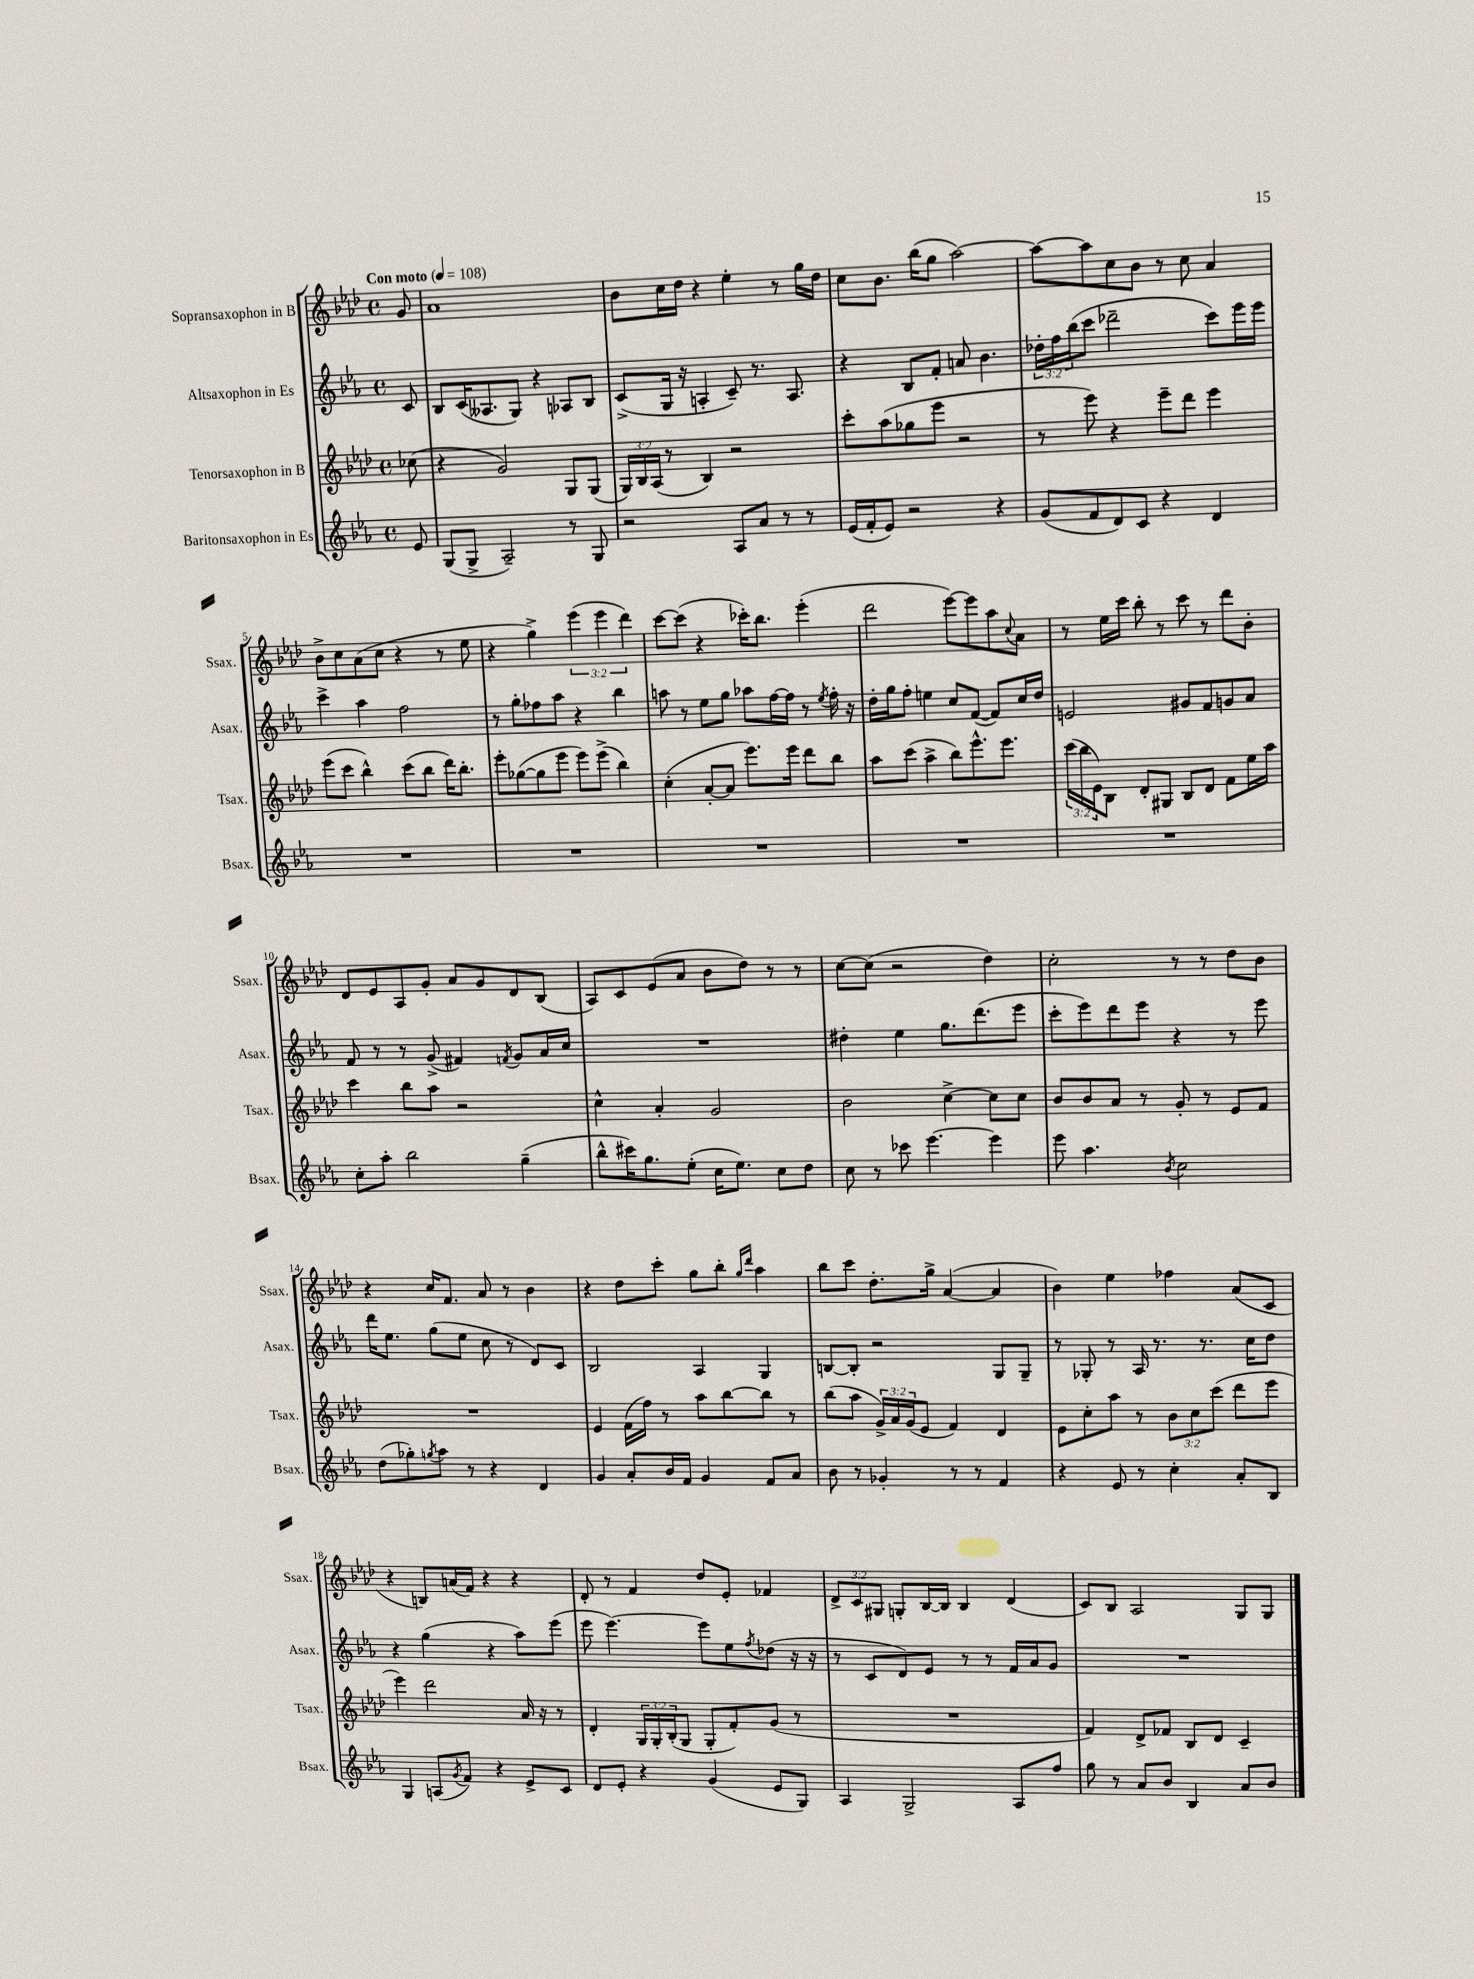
<<
\new StaffGroup <<
\new Staff = "s0" \with { instrumentName = "Sopransaxophon in B" shortInstrumentName = "Ssax." } {
    \clef treble \key aes \major \defaultTimeSignature \time 4/4 \override Staff.TupletNumber.text = #tuplet-number::calc-fraction-text \partial 8 \tempo "Con moto" 4 = 108
    g'8 |
    aes'1 |
    bes'8 c''16 des''16 r4 ees''4-. r8 g''16 des''16 |
    c''8 bes'8. bes''16( g''8 aes''2~) |
    aes''8~ aes''8 c''8 bes'8 r8 c''8 aes'4 |
    bes'8-> c''8 aes'8( c''8 r4 r8 ees''8 |
    r4 g''4->) \tuplet 3/2 { ees'''4( ees'''4 des'''4) } |
    c'''8~ c'''8( r4 ces'''16-.) bes''8. ees'''4-.( |
    des'''2 ees'''8~) ees'''8 aes''8 \appoggiatura { c''8 } aes'8 |
    r8 ees''16 c'''16 bes''8-. r8 c'''8 r8 des'''8 bes'8-. |
    des'8 ees'8 aes8 g'8-. aes'8 g'8 des'8 bes8( |
    aes8) c'8 ees'8( aes'8 bes'8 des''8) r8 r8 |
    c''8~ c''8( r2 des''4) |
    c''2-. r8 r8 des''8 bes'8 |
    r4 c''16 f'8. aes'8 r8 bes'4 |
    r4 des''8 c'''8-. g''8 bes''8-. \grace { g''16 des'''16 } aes''4 |
    bes''8 c'''8 des''8.-. g''16-> aes'4~( aes'4 |
    bes'4) ees''4 fes''4 aes'8( c'8 |
    r4 b8) a'16( f'16) r4 r4 |
    des'8-. r8 f'4 des''8 ees'8-. fes'4 |
    \tuplet 3/2 { des'8-> c'8 gis8 } g8-. bes16~ bes16 bes4 des'4( |
    c'8) bes8 aes2 g8 g8 \bar "|." |
}
\new Staff = "s1" \with { instrumentName = "Altsaxophon in Es" shortInstrumentName = "Asax." } {
    \clef treble \key ees \major \defaultTimeSignature \time 4/4 \override Staff.TupletNumber.text = #tuplet-number::calc-fraction-text \partial 8
    c'8 |
    bes8 c'16( aeses8. g8) r4 aes8 bes8 |
    c'8->( g16 r16 a4-. c'8--) r8. a8. |
    r4 bes8 f'8-. a'8 bes'4. |
    \tuplet 3/2 { des''16-. f''16 bes''16( } c'''8 des'''2-- c'''8) ees'''16 ees'''16 |
    c'''4-> aes''4 f''2 |
    r8 g''8-. fes''8 aes''8 r4 bes''4 |
    a''8 r8 ees''8 g''8 aes''8 f''16~ f''16 r8 \acciaccatura { ees''8 } f''16-. r16 |
    d''16-. g''16 f''8-. e''4 c''8 f'8~( f'8) c''16 d''16 |
    e'2 gis'8 f'8 g'8 aes'8 |
    f'8 r8 r8 g'8->( fis'4) \acciaccatura { f'8 } g'8 aes'16 c''16 |
    R1 |
    dis''4-. ees''4 g''8. d'''8.( ees'''8 |
    c'''8-. ees'''8) d'''8 ees'''8 r4 r8 ees'''8 |
    d'''16 ees''8. g''8( ees''8 c''8 r8 d'8) c'8 |
    bes2 aes4 g4 |
    b8~ b8-. r2 g8 g8-- |
    r8 ges8-. r8 aes16 r8. r8. c''16 d''8 |
    r4 g''4( r4 aes''8) ees'''8( |
    ees'''8 ees'''4.~) ees'''8 ees''8 \acciaccatura { f''8 } des''8( r16 r16 |
    r8 c'8 d'8) ees'8 r8 r8 f'16 aes'16 g'8 |
    R1 \bar "|." |
}
\new Staff = "s2" \with { instrumentName = "Tenorsaxophon in B" shortInstrumentName = "Tsax." } {
    \clef treble \key aes \major \defaultTimeSignature \time 4/4 \override Staff.TupletNumber.text = #tuplet-number::calc-fraction-text \partial 8
    ces''8( |
    r4 g'2) g8 g8( |
    \tuplet 3/2 { g16) bes16 aes16( } r8 bes4) r2 |
    c'''8-. aes''8( ges''8 ees'''8 r2 |
    r8 ees'''8) r4 ees'''8-- des'''8 ees'''4 |
    ees'''8( c'''8 bes''4-^) c'''8( bes''8 des'''16) bes''8.-. |
    ees'''8-. ges''8~( ges''8 ees'''8 ees'''8) ees'''8->( bes''4) |
    c''4-.( aes'8~-. aes'8 ees'''8.) ees'''16 des'''8 bes''8 |
    aes''8 c'''8( aes''4-> bes''8) ees'''8.-^ ees'''8. |
    \tuplet 3/2 { c'''16( bes''16 ees'16) } bes8 des'8-. gis8 bes8 des'8 f'8 ees''16 aes''16 |
    c'''4 bes''8 aes''8 r2 |
    c''4-^ aes'4-. g'2 |
    bes'2 c''4~-> c''8 c''8 |
    bes'8 bes'8 aes'8 r8 g'8-. r8 ees'8 f'8 |
    R1 |
    ees'4 f'16( f''16) r8 aes''8 bes''8~ bes''8 r8 |
    bes''8( aes''8 \tuplet 3/2 { g'16->) aes'16 g'16( } ees'8 f'4) des'4 |
    ees'8 c''8-. aes''8 r8 \tuplet 3/2 { bes'8 c''8 c'''8( } des'''8 ees'''8 |
    ees'''4) des'''2 aes'16 r16 r8 |
    des'4-. \tuplet 3/2 { g16 g16-. bes16-.( } g8 g8-. f'8-.) g'8( r8 |
    R1 |
    f'4) des'8-> fes'8 bes8 des'8 c'4-- \bar "|." |
}
\new Staff = "s3" \with { instrumentName = "Baritonsaxophon in Es" shortInstrumentName = "Bsax." } {
    \clef treble \key ees \major \defaultTimeSignature \time 4/4 \partial 8
    ees'8 |
    g8( g8-> aes2--) r8 g8 |
    r2 aes8 aes'8 r8 r8 |
    ees'16( f'16-. ees'8) r2 r4 |
    g'8( f'8 d'8) c'8 r4 d'4 |
    R1 |
    R1 |
    R1 |
    R1 |
    R1 |
    c''8-. aes''8-. bes''2 g''4--( |
    bes''8-^ cis'''16) g''8. ees''8-.( c''16 ees''8.) c''8 d''8 |
    c''8 r8 ces'''8 ees'''4.~ ees'''4 |
    ees'''8 aes''4. \acciaccatura { bes'8 } c''2 |
    d''8( ges''8-.) \acciaccatura { g''8 } aes''8 r8 r4 d'4 |
    g'4 aes'8-. bes'16 f'16 g'4 f'8 aes'8 |
    bes'8 r8 ges'4-. r8 r8 f'4 |
    r4 ees'8 r8 c''4-. aes'8-. bes8 |
    g4 a8( \acciaccatura { g'8 } f'8) r4 ees'8-> c'8 |
    d'8 ees'8-. r4 g'4( ees'8 g8) |
    aes4 g2-> aes8 f''8 |
    g''8 r8 aes'8 bes'8 bes4 aes'8 bes'8 \bar "|." |
}
>>
>>
